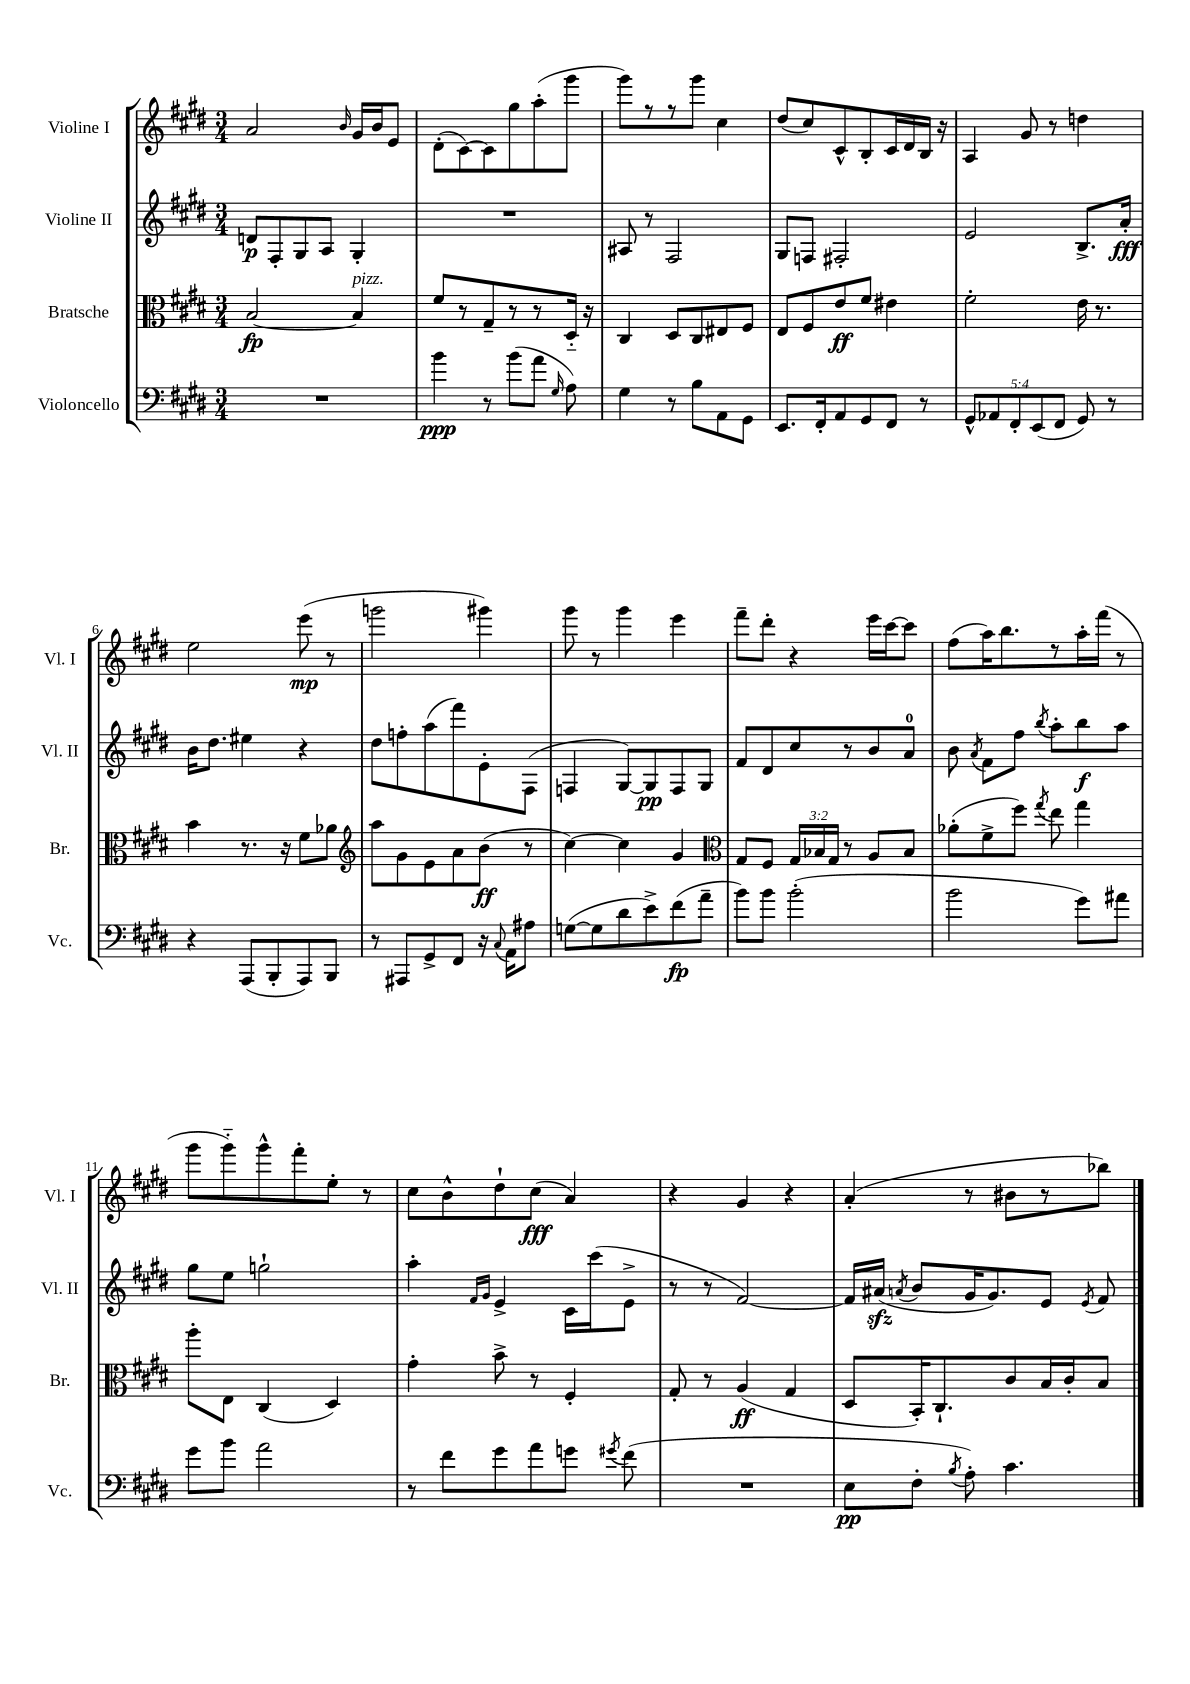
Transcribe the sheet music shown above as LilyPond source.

<<
\new StaffGroup <<
\new Staff = "s0" \with { instrumentName = "Violine I" shortInstrumentName = "Vl. I" } {
    \clef treble \key e \major \numericTimeSignature \time 3/4
    \autoBeamOff a'2 \grace { b'16 } gis'16[ b'16 e'8] |
    dis'8[-.( cis'8~) cis'8 gis''8 a''8-.( gis'''8] |
    gis'''8[) r8 r8 gis'''8] cis''4 |
    dis''8[( cis''8) cis'8-^ b8-. cis'16 dis'16 b16] r16 |
    a4 gis'8 r8 d''4 |
    e''2 e'''8\mp( r8 |
    g'''2 gis'''4) |
    gis'''8 r8 gis'''4 e'''4 |
    fis'''8[-- dis'''8]-. r4 e'''16[ cis'''16~ cis'''8] |
    fis''8[( a''16) b''8. r8 a''16-. fis'''16]( r8 |
    gis'''8[ gis'''8-_) gis'''8-^ fis'''8-. e''8]-. r8 |
    cis''8[ b'8-^ dis''8-! cis''8]\fff( a'4) |
    r4 gis'4 r4 |
    a'4-.( r8 bis'8[ r8 bes''8]) \bar "|." |
}
\new Staff = "s1" \with { instrumentName = "Violine II" shortInstrumentName = "Vl. II" } {
    \clef treble \key e \major \numericTimeSignature \time 3/4
    \autoBeamOff d'8[\p fis8-. gis8 a8] gis4-. |
    R2. |
    ais8 r8 fis2 |
    gis8[ f8] fis2-. |
    e'2 b8.[-> a'16]-.\fff |
    b'16[ dis''8.] eis''4 r4 |
    dis''8[ f''8-. a''8( fis'''8) e'8-. fis8]( |
    f4 gis8[~) gis8\pp f8 gis8] |
    fis'8[ dis'8 cis''8 r8 b'8 a'8]-0 |
    b'8 \acciaccatura { a'8 } fis'8[ fis''8] \acciaccatura { b''8 } a''8[-. b''8\f a''8] |
    gis''8[ e''8] g''2-! |
    a''4-. \grace { fis'16[ gis'16] } e'4-> cis'16[ cis'''16( e'8]-> |
    r8 r8 fis'2~) |
    fis'16[ ais'16]\sfz( \acciaccatura { a'8 } b'8[ gis'16 gis'8.) e'8] \acciaccatura { e'8 } fis'8 \bar "|." |
}
\new Staff = "s2" \with { instrumentName = "Bratsche" shortInstrumentName = "Br." } {
    \clef alto \key e \major \numericTimeSignature \time 3/4 \override Staff.TupletNumber.text = #tuplet-number::calc-fraction-text
    \autoBeamOff b2~\fp b4^\markup { \italic "pizz." } |
    fis'8[ r8 gis8-- r8 r8 dis16]-_ r16 |
    cis4 dis8[ cis8 eis8 fis8] |
    e8[ fis8 e'8\ff fis'8] eis'4 |
    fis'2-. e'16 r8. |
    b'4 r8. r16 fis'8[ aes'8] |
    \clef treble a''8[ gis'8 e'8 a'8 b'8]\ff( r8 |
    cis''4~) cis''4 gis'4 |
    \clef alto gis8[ fis8] \tuplet 3/2 { gis16[ bes16 gis16] } r8 a8[ bes8] |
    aes'8[-.( fis'8-> fis''8]) \acciaccatura { gis''8 } e''8 gis''4 |
    a''8[-. e8] cis4( dis4) |
    gis'4-. b'8-> r8 fis4-. |
    gis8-. r8 a4\ff( gis4 |
    dis8[ b,16-.) cis8.-! cis'8 b16 cis'16-. b8] \bar "|." |
}
\new Staff = "s3" \with { instrumentName = "Violoncello" shortInstrumentName = "Vc." } {
    \clef bass \key e \major \numericTimeSignature \time 3/4 \override Staff.TupletNumber.text = #tuplet-number::calc-fraction-text
    \autoBeamOff R2. |
    b'4\ppp r8 b'8[( a'8] \grace { gis16 } a8) |
    gis4 r8 b8[ a,8 gis,8] |
    e,8.[ fis,16-. a,8 gis,8 fis,8] r8 |
    \tuplet 5/4 { gis,8[-^ aes,8 fis,8-. e,8( fis,8] } gis,8) r8 |
    r4 a,,8[( b,,8-. a,,8) b,,8] |
    r8 ais,,8[ gis,8-> fis,8] r16 \appoggiatura { cis8 } a,16[ ais8] |
    g8[~( g8 dis'8 e'8->) fis'8\fp( a'8]-- |
    b'8[) b'8] b'2-.( |
    b'2 gis'8[) ais'8] |
    gis'8[ b'8] a'2 |
    r8 fis'8[ gis'8 a'8 g'8] \acciaccatura { gis'8 } fis'8( |
    R2. |
    e8[\pp fis8]-. \acciaccatura { b8 } a8-.) cis'4. \bar "|." |
}
>>
>>
